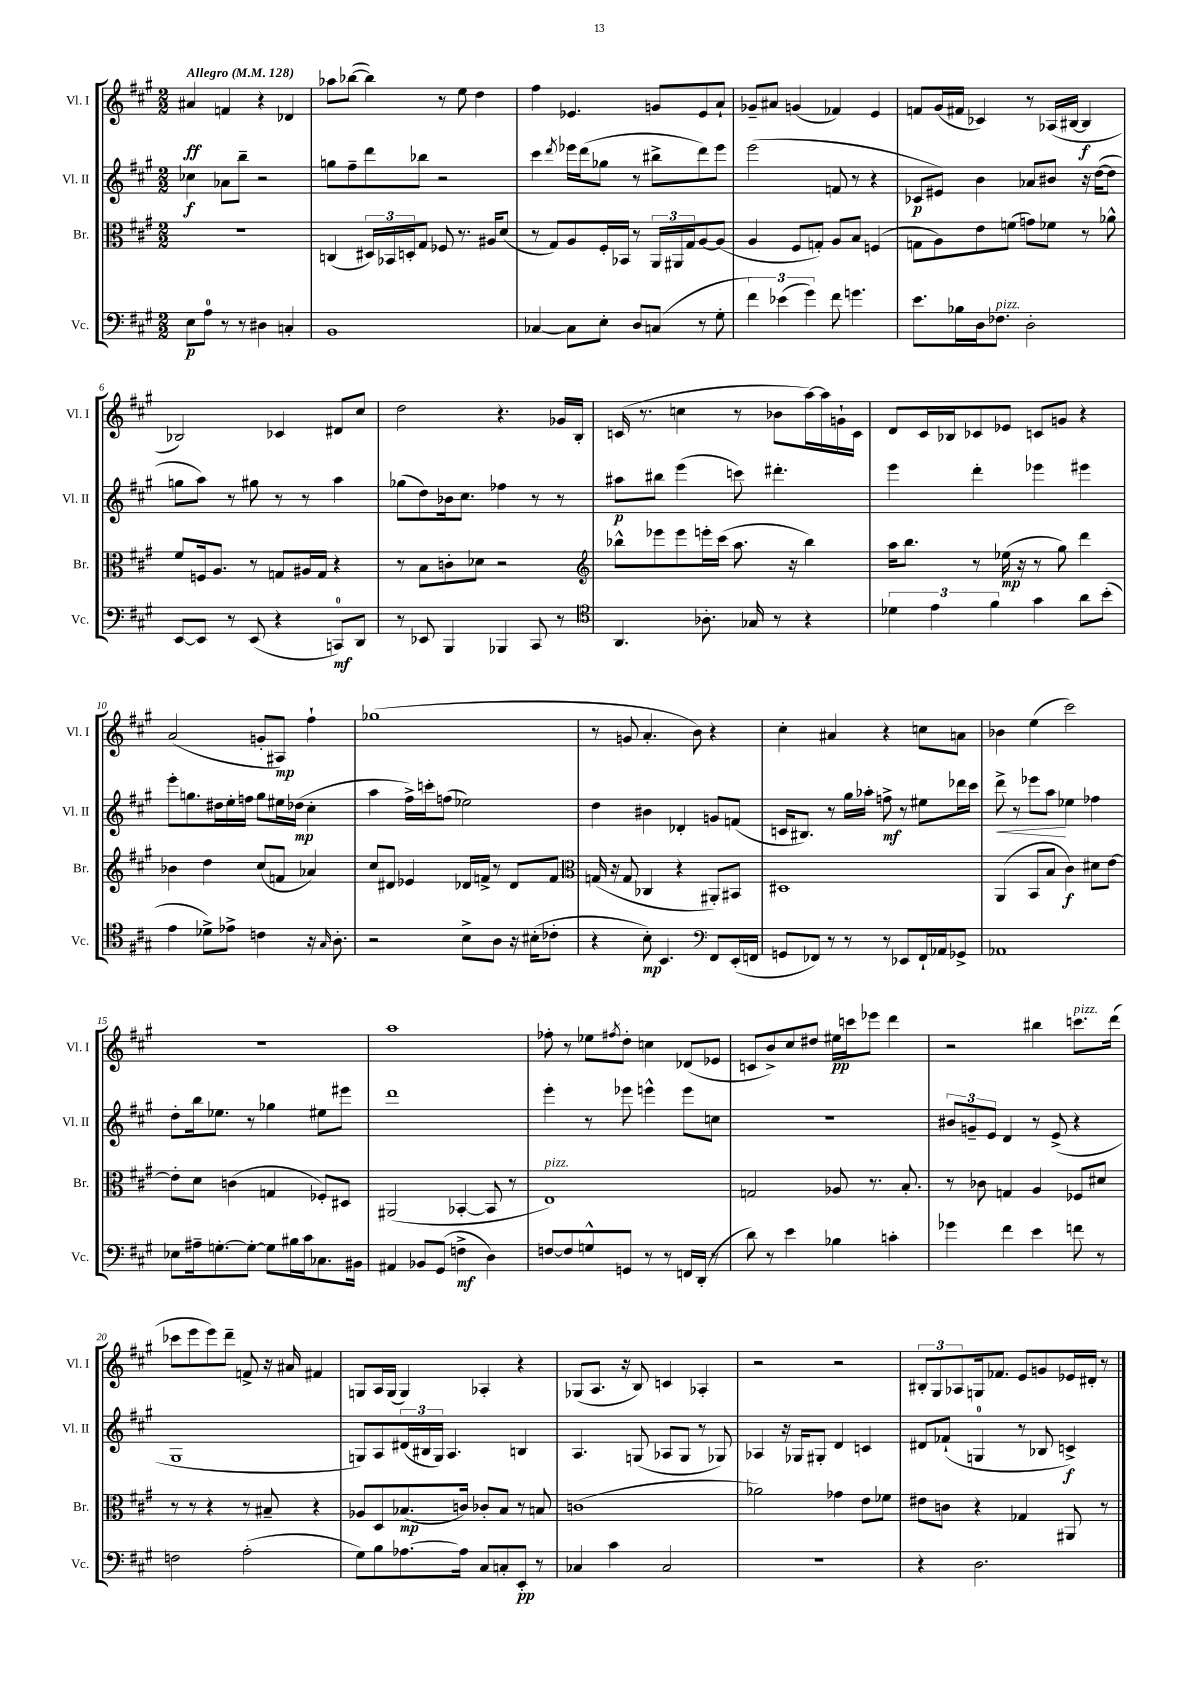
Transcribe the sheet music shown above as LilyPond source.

<<
\new StaffGroup <<
\new Staff = "s0" \with { instrumentName = "Vl. I" shortInstrumentName = "Vl. I" } {
    \clef treble \key a \major \numericTimeSignature \time 2/2 \tempo "Allegro" 4 = 128
    ais'4\ff f'4 r4 des'4 |
    aes''8 bes''8~( bes''4) r8 e''8 d''4 |
    fis''4 ees'4. g'8 ees'8 a'8-! |
    ges'8-- ais'8 g'4( fes'4) e'4 |
    f'8 gis'16( fis'16 ces'4) r8 aes16( bis16~ bis4\f |
    bes2) ces'4 dis'8 cis''8 |
    d''2 r4. ges'16 b16-. |
    c'16( r8. c''4 r8 bes'8 a''16~) a''16 g'16-! c'16 |
    d'8 cis'16 bes16 ces'8 ees'8 c'8 g'8 r4 |
    a'2( g'8-. ais8\mp) fis''4-! |
    ges''1( |
    r8 g'8 a'4.-. b'8) r4 |
    cis''4-. ais'4 r4 c''8 a'8 |
    bes'4 e''4( cis'''2) |
    R1 |
    a''1 |
    fes''8-. r8 ees''8 \acciaccatura { fis''8 } d''8-. c''4 des'8( ees'8 |
    c'8 b'8->) cis''8 dis''8 eis''16\pp c'''16 ees'''8 d'''4 |
    r2 bis''4 c'''8.^\markup { \italic "pizz." } d'''16( |
    ces'''8 e'''8 e'''8) d'''8-- f'8-> r16 ais'16 fis'4 |
    g8 a16 g16( g4) aes4-. r4 |
    ges8( a8. r16 b8) c'4 aes4-. |
    r2 r2 |
    \tuplet 3/2 { bis8-. gis8 aes8 } g16 fes'8. e'8 g'8 ees'16 dis'16-. r8 \bar "|." |
}
\new Staff = "s1" \with { instrumentName = "Vl. II" shortInstrumentName = "Vl. II" } {
    \clef treble \key a \major \numericTimeSignature \time 2/2
    ces''4\f aes'8 b''8-- r2 |
    g''8 fis''8-- d'''8 bes''8 r2 |
    cis'''4 \acciaccatura { d'''8 } ees'''16 d'''16( ges''8 r8 bis''8-> d'''8) ees'''8 |
    e'''2( f'8 r8 r4 |
    ces'8\p eis'8) b'4 aes'8 bis'8 r16 d''16~( d''8 |
    g''8 a''8) r8 gis''8 r8 r8 a''4 |
    ges''8( d''8) bes'16 cis''8. fes''4 r8 r8 |
    ais''8\p bis''8 e'''4( c'''8) dis'''4.-. |
    e'''4 d'''4-. ees'''4 eis'''4 |
    e'''8-. g''8. dis''16 e''16-. f''16 g''8 eis''16 des''16\mp( cis''4-. |
    a''4 fis''16->) c'''16-. f''8( ees''2) |
    d''4 bis'4 des'4-. g'8 f'8( |
    c'16 bis8.) r8 gis''16 aes''16-. f''8->\mf r8 eis''8 des'''16 cis'''16 |
    d'''8->\< r8 ees'''8 a''8\! ees''4 fes''4 |
    d''8-. b''16 ees''8. r8 ges''4 eis''8 eis'''8 |
    d'''1 |
    e'''4-. r8 ees'''8 e'''4-^ e'''8 c''8 |
    r1 |
    \tuplet 3/2 { bis'8 g'8-- e'8 } d'4 r8 e'8->( r4 |
    gis1 |
    g8) a8 \tuplet 3/2 { dis'16( bis16 g16) } a4. b4 |
    a4. g8( aes8 g8 r8 ges8) |
    aes4 r16 ges16 gis8-. d'4 c'4 |
    dis'8 fes'8-!( g4-0 r8 bes8 c'4->\f) \bar "|." |
}
\new Staff = "s2" \with { instrumentName = "Br." shortInstrumentName = "Br." } {
    \clef alto \key a \major \numericTimeSignature \time 2/2
    R1 |
    c4( \tuplet 3/2 { dis16) bes,16 d16-. } gis8 fes8 r8. ais16 d'8( |
    r8 gis8) a8 fis16-. bes,16 r8 \tuplet 3/2 { a,16 ais,16 gis16 } a8~ a8( |
    a4 fis8 g8-.) a8 b8 f4( |
    g8 a8) e'8 f'8( g'8) fes'8 r8 aes'8-^ |
    fis'8 f16 a8. r8 g8 ais16 g16 r4 |
    r8 b8 c'8-. des'8 r2 |
    \clef treble bes''8-^ ees'''8 ees'''8 e'''16-. cis'''16( a''8. r16 bes''4) |
    a''16 b''8. r8 ees''16\mp( r16 r8 gis''8) d'''4 |
    bes'4 d''4 cis''8( f'8 aes'4) |
    cis''8 dis'8 ees'4 des'16 f'16-> r8 des'8 f'8 |
    \clef alto g16( r16 g8 ces4 r4 ais,8-.) bis,8 |
    dis1 |
    a,4( b,8 b8 cis'4\f) dis'8 e'8~ |
    e'8-. d'8 c'4( g4 fes8-.) dis8 |
    ais,2( bes,4~-. bes,8 r8 |
    e1^\markup { \italic "pizz." }) |
    g2 aes8 r8. b8.-. |
    r8 ces'8 g4 a4 fes8 dis'8 |
    r8 r8 r4 r8 bis8-- r4 |
    aes8 d8 bes8.\mp( c'16) ces'8-. bes8 r8 b8 |
    c'1( |
    aes'2) ges'4 e'8 fes'8 |
    eis'8 c'8 r4 ges4 ais,8 r8 \bar "|." |
}
\new Staff = "s3" \with { instrumentName = "Vc." shortInstrumentName = "Vc." } {
    \clef bass \key a \major \numericTimeSignature \time 2/2
    e8\p a8-0 r8 r8 dis4 c4-. |
    b,1 |
    ces4~ ces8 e8-. d8 c8( r8 gis8-. |
    \tuplet 3/2 { fis'4) ees'4( gis'4) } fis'8 g'4. |
    e'8. bes16 d16 fes8.^\markup { \italic "pizz." } d2-. |
    e,8~ e,8 r8 e,8( r4 c,8-0\mf) d,8 |
    r8 ees,8 b,,4 bes,,4 cis,8 r8 |
    \clef tenor a,4. aes8.-. ges16 r8 r4 |
    \tuplet 3/2 { des'4 e'4 fis'4 } gis'4 a'8 b'8-.( |
    e'4 des'8->) ees'8-> c'4 r16 \grace { gis16 } a8.-. |
    r2 b8-> a8 r16 bis16-.( ces'8-. |
    r4 b8-.\mp) b,4. \clef bass fis,8 e,16-.( f,16 |
    g,8 fes,8) r8 r8 r8 ees,8 fes,16-! aes,16 ges,8-> |
    aes,1 |
    ees8 ais16-- g8.~-. g8~-. g8 bis16 cis'16 ces8. bis,16 |
    ais,4 bes,8 gis,8( f4->\mf d4) |
    f8~ f8 g8-^ g,8 r8 r8 f,16 d,16-.( r8 |
    d'8) r8 e'4 bes4 c'4-. |
    ges'4 fis'4 e'4 f'8 r8 |
    f2 a2-.( |
    gis8) b8 aes8.~ aes16 cis8 c8-. e,8-.\pp r8 |
    ces4 cis'4 ces2 |
    R1 |
    r4 d2. \bar "|." |
}
>>
>>
